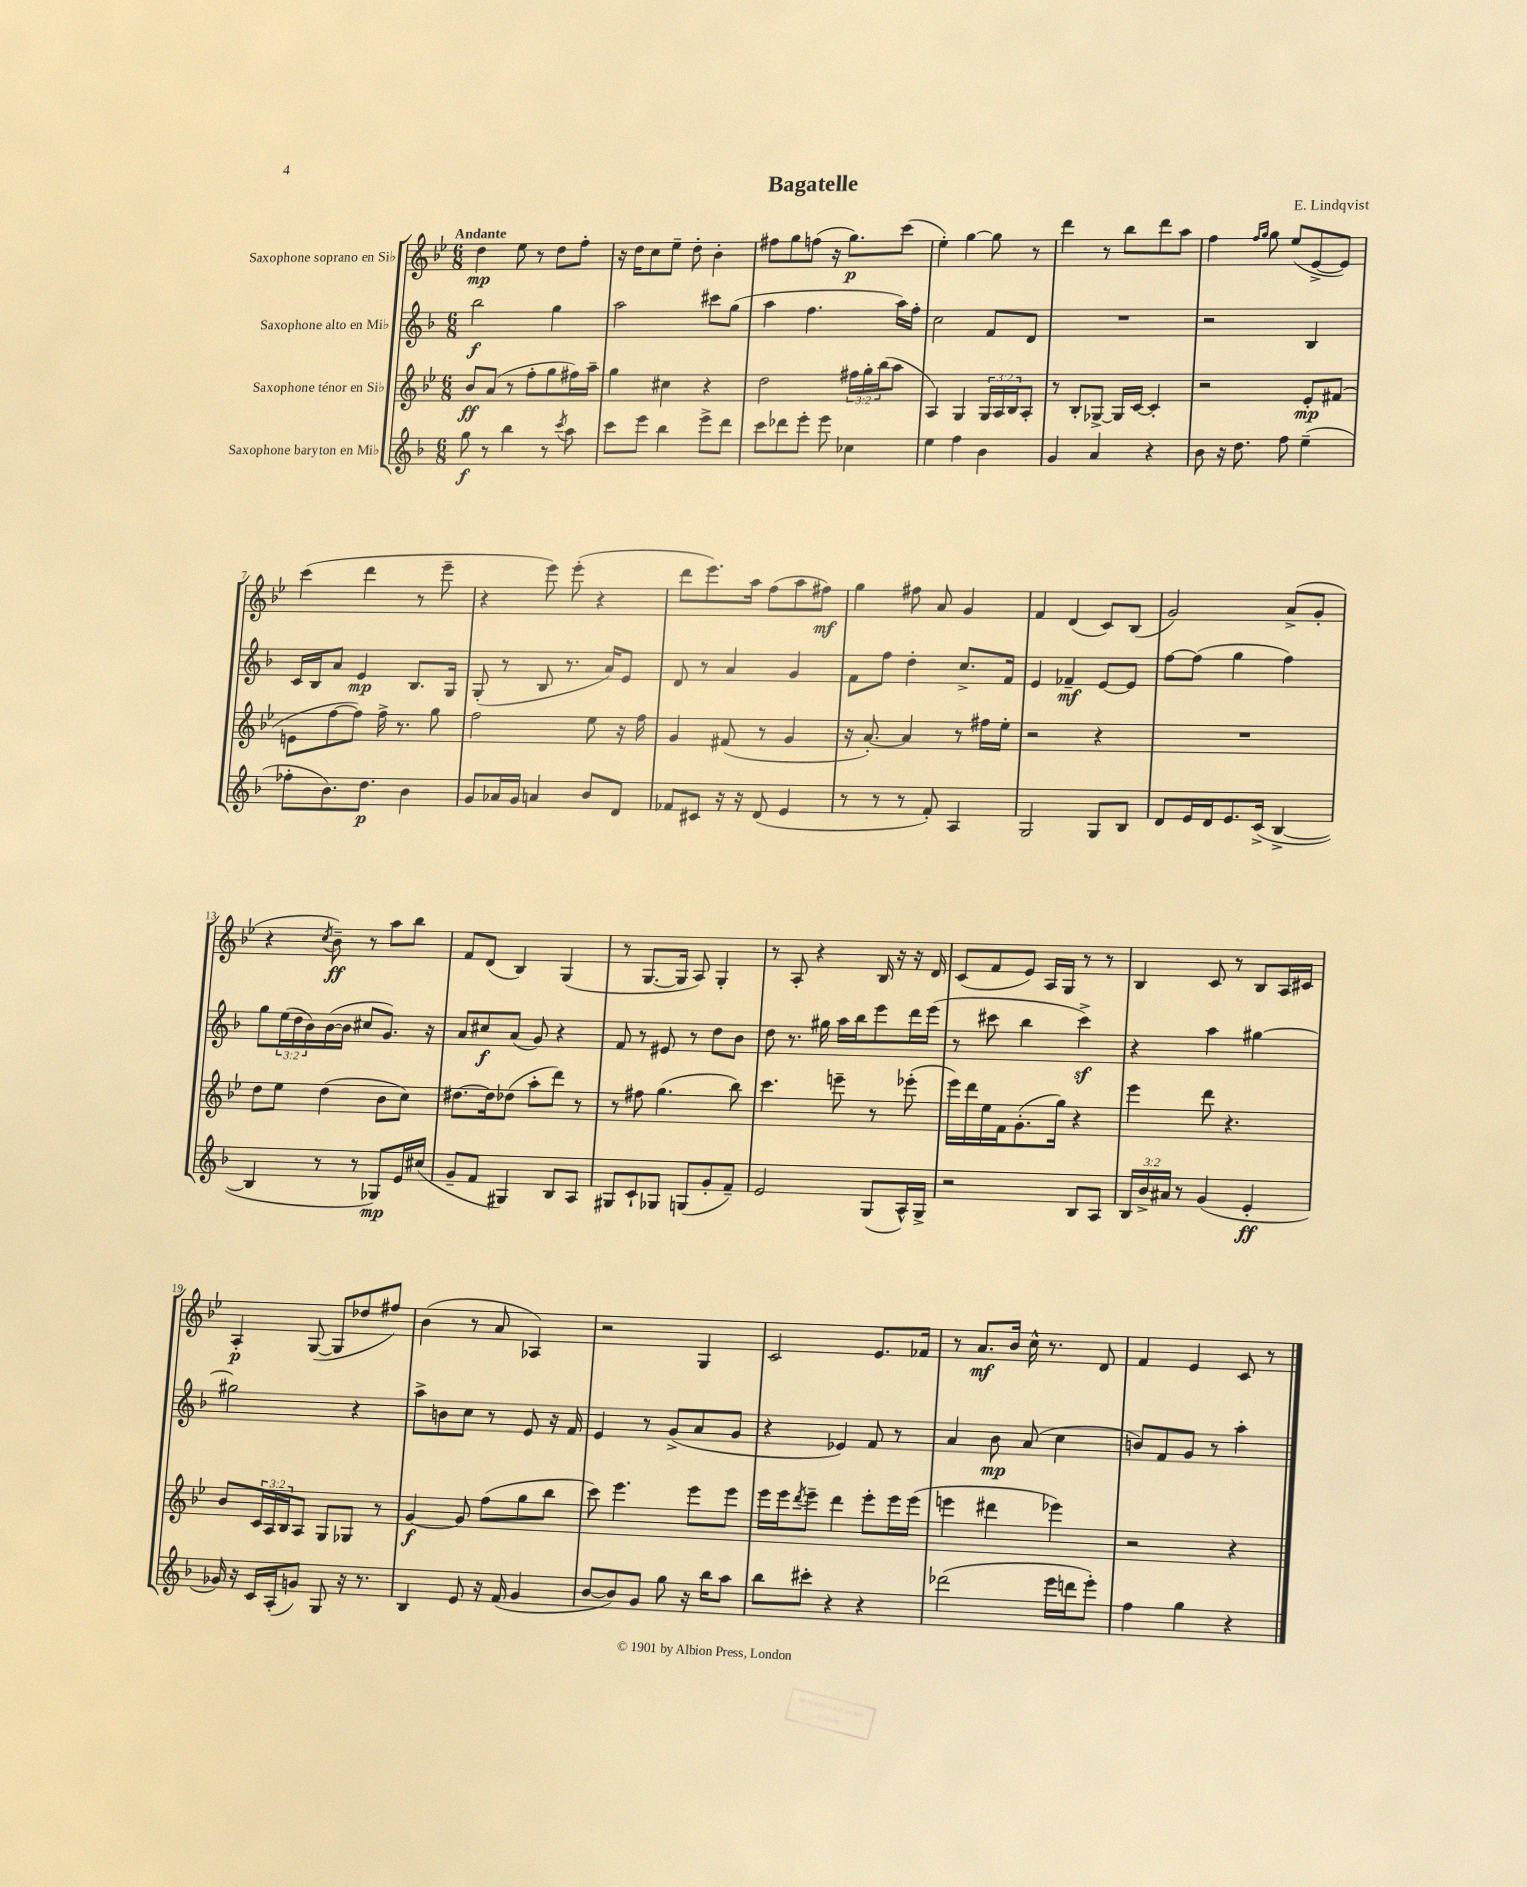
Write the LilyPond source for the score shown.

\header { title = "Bagatelle" composer = "E. Lindqvist" }
<<
\new StaffGroup <<
\new Staff = "s0" \with { instrumentName = "Saxophone soprano en Sib" } {
    \clef treble \key bes \major \numericTimeSignature \time 6/8 \tempo "Andante"
    d''4\mp ees''8 r8 d''8 f''8-. |
    r16 d''16 c''8 ees''8-- d''8-. bes'4-. |
    fis''8 g''8 f''8( r16 g''8.\p) c'''8( |
    ees''4-.) g''4~ g''8 r8 |
    d'''4 r8 bes''8 d'''8 a''8 |
    f''4 \grace { f''16 g''16 } g''8 ees''8( ees'8~-> ees'8) |
    c'''4( d'''4 r8 ees'''8-- |
    r4 ees'''8) ees'''8-.( r4 |
    d'''8 ees'''8.) a''16 f''8( a''8 fis''8\mf) |
    g''4 fis''8 a'8 g'4 |
    f'4 d'4( c'8) bes8( |
    g'2) a'8->( g'8-. |
    r4 \acciaccatura { c''8 } bes'8--\ff) r8 a''8 bes''8 |
    f'8 d'8( bes4) g4( |
    r8 g8.~ g16 a8) g4-. |
    r8 a8-. r4 bes16 r16 r16 d'16 |
    c'8( f'8 ees'8) a16 g16 r8 r8 |
    bes4 c'8 r8 bes8 a16 cis'16 |
    a4-.\p g8~( g8 des''8 fis''8) |
    bes'4( r8 a'8 aes4) |
    r2 g4 |
    c'2 ees'8. fes'16 |
    r8 a'8.\mf bes'16 c''16-^ r8. d'8 |
    f'4 ees'4 c'8 r8 \bar "|." |
}
\new Staff = "s1" \with { instrumentName = "Saxophone alto en Mib" } {
    \clef treble \key f \major \numericTimeSignature \time 6/8 \override Staff.TupletNumber.text = #tuplet-number::calc-fraction-text
    bes''2\f g''4 |
    a''2 cis'''8 g''8( |
    a''4 f''4. a''16) f''16-. |
    c''2 f'8 d'8 |
    R2. |
    r2 bes4 |
    c'16 bes16 a'8 e'4\mp bes8. g16 |
    g8-.( r8 bes8 r8. a'16) e'8 |
    d'8 r8 a'4 g'4 |
    f'8 f''8 d''4-. c''8.-> f'16 |
    e'4 fes'4--\mf e'8~ e'8 |
    f''8~ f''8( g''4 f''4) |
    g''8 \tuplet 3/2 { e''16( d''16 bes'16) } bes'16~( bes'16 cis''8 g'8.) r16 |
    a'8 cis''8\f a'8( g'8) r4 |
    f'8 r8 eis'8 r8 d''8 bes'8 |
    d''8 r8. gis''16 a''16 bes''16 e'''8 d'''16 e'''16( |
    r8 cis'''8 bes''4 cis'''4->\sf) |
    r4 a''4 gis''4~ |
    gis''2 r4 |
    a''8-> b'8 c''8 r8 e'8 r16 f'16 |
    e'4 r8 g'8->( a'8 g'8 |
    r4 ees'4) f'8 r8 |
    a'4 bes'8\mp a'8( c''4 |
    b'8) f'8 g'8 r8 a''4-. \bar "|." |
}
\new Staff = "s2" \with { instrumentName = "Saxophone ténor en Sib" } {
    \clef treble \key bes \major \numericTimeSignature \time 6/8 \override Staff.TupletNumber.text = #tuplet-number::calc-fraction-text
    bes'8\ff a'8( r8 f''8-. g''8 fis''16) a''16-- |
    g''4 cis''4 r4 |
    d''2 \tuplet 3/2 { fis''16 g''16-. bes''16( } a''8 |
    a4) g4 \tuplet 3/2 { g16 a16 bes16 } a8-. |
    r8 bes8-. ges8~-> ges16 c'16~ c'4-. |
    r2 ees'8-.\mp fis'8( |
    e'8 f''8~ f''8) f''16-> r8. g''8 |
    f''2 ees''8 r16 f''16 |
    g'4 fis'8( r8 g'4 |
    r16 a'8.~-.) a'4 r8 fis''16 ees''16-. |
    r2 r4 |
    R2. |
    d''8 ees''8 d''4( bes'8 c''8) |
    dis''8.~ dis''16 des''8( a''8-. d'''8) r8 |
    r8 fis''8 g''4.( bes''8) |
    c'''4. e'''8-- r8 ees'''8-.( |
    ees'''16) d'''16 ees''16 f'16 g'8.-.( g''16) r4 |
    ees'''4 d'''8 r4. |
    bes'8 \tuplet 3/2 { c'16 a16 bes16 } a8 g8 ges8 r8 |
    g'4~\f g'8 f''8( g''8 bes''8 |
    c'''8) ees'''4. ees'''8 ees'''8 |
    ees'''16 ees'''16 \acciaccatura { d'''8 } ees'''8-- d'''4 ees'''8-. ees'''16 ees'''16( |
    e'''4 dis'''4 ees'''4) |
    r2 r4 \bar "|." |
}
\new Staff = "s3" \with { instrumentName = "Saxophone baryton en Mib" } {
    \clef treble \key f \major \numericTimeSignature \time 6/8 \override Staff.TupletNumber.text = #tuplet-number::calc-fraction-text
    g''8\f r8 bes''4 r8 \acciaccatura { c'''8 } a''8 |
    c'''8 e'''8 bes''4 e'''8-> d'''8 |
    c'''8 des'''8 e'''8-. e'''8 ces''4 |
    e''4 f''4 bes'4 |
    g'4 a'4 r4 |
    bes'8 r16 d''8. f''8 e''4--( |
    fes''8-. bes'8.) d''8.\p bes'4 |
    g'8 aes'16 g'16 a'4 bes'8 d'8 |
    fes'8 cis'8 r16 r16 d'8( e'4 |
    r8 r8 r8 f'8-.) a4 |
    g2 g8 bes8 |
    d'8 e'16 d'16 e'8. c'16->( bes4~-> |
    bes4 r8 r8 ges8\mp) e'16 cis''16( |
    g'8-- f'8 gis4) bes8 a8 |
    gis8 c'8-! ges8 g8( g'8-. f'8--) |
    e'2 g8( a16-^) g16-> |
    r2 bes8 a8 |
    \tuplet 3/2 { bes16 bes'16-> ais'16 } r8 g'4( e'4-.\ff |
    ges'16) r16 c'16 a16-.( g'8) g8 r16 r8. |
    bes4 e'8 r16 f'16( g'4 |
    bes'8~ bes'8) g'8 g''8 r16 bes''16 a''8 |
    bes''8 cis'''8-. r4 r4 |
    des'''2( e'''16 d'''16 e'''8-.) |
    f''4 g''4 r4 \bar "|." |
}
>>
>>
